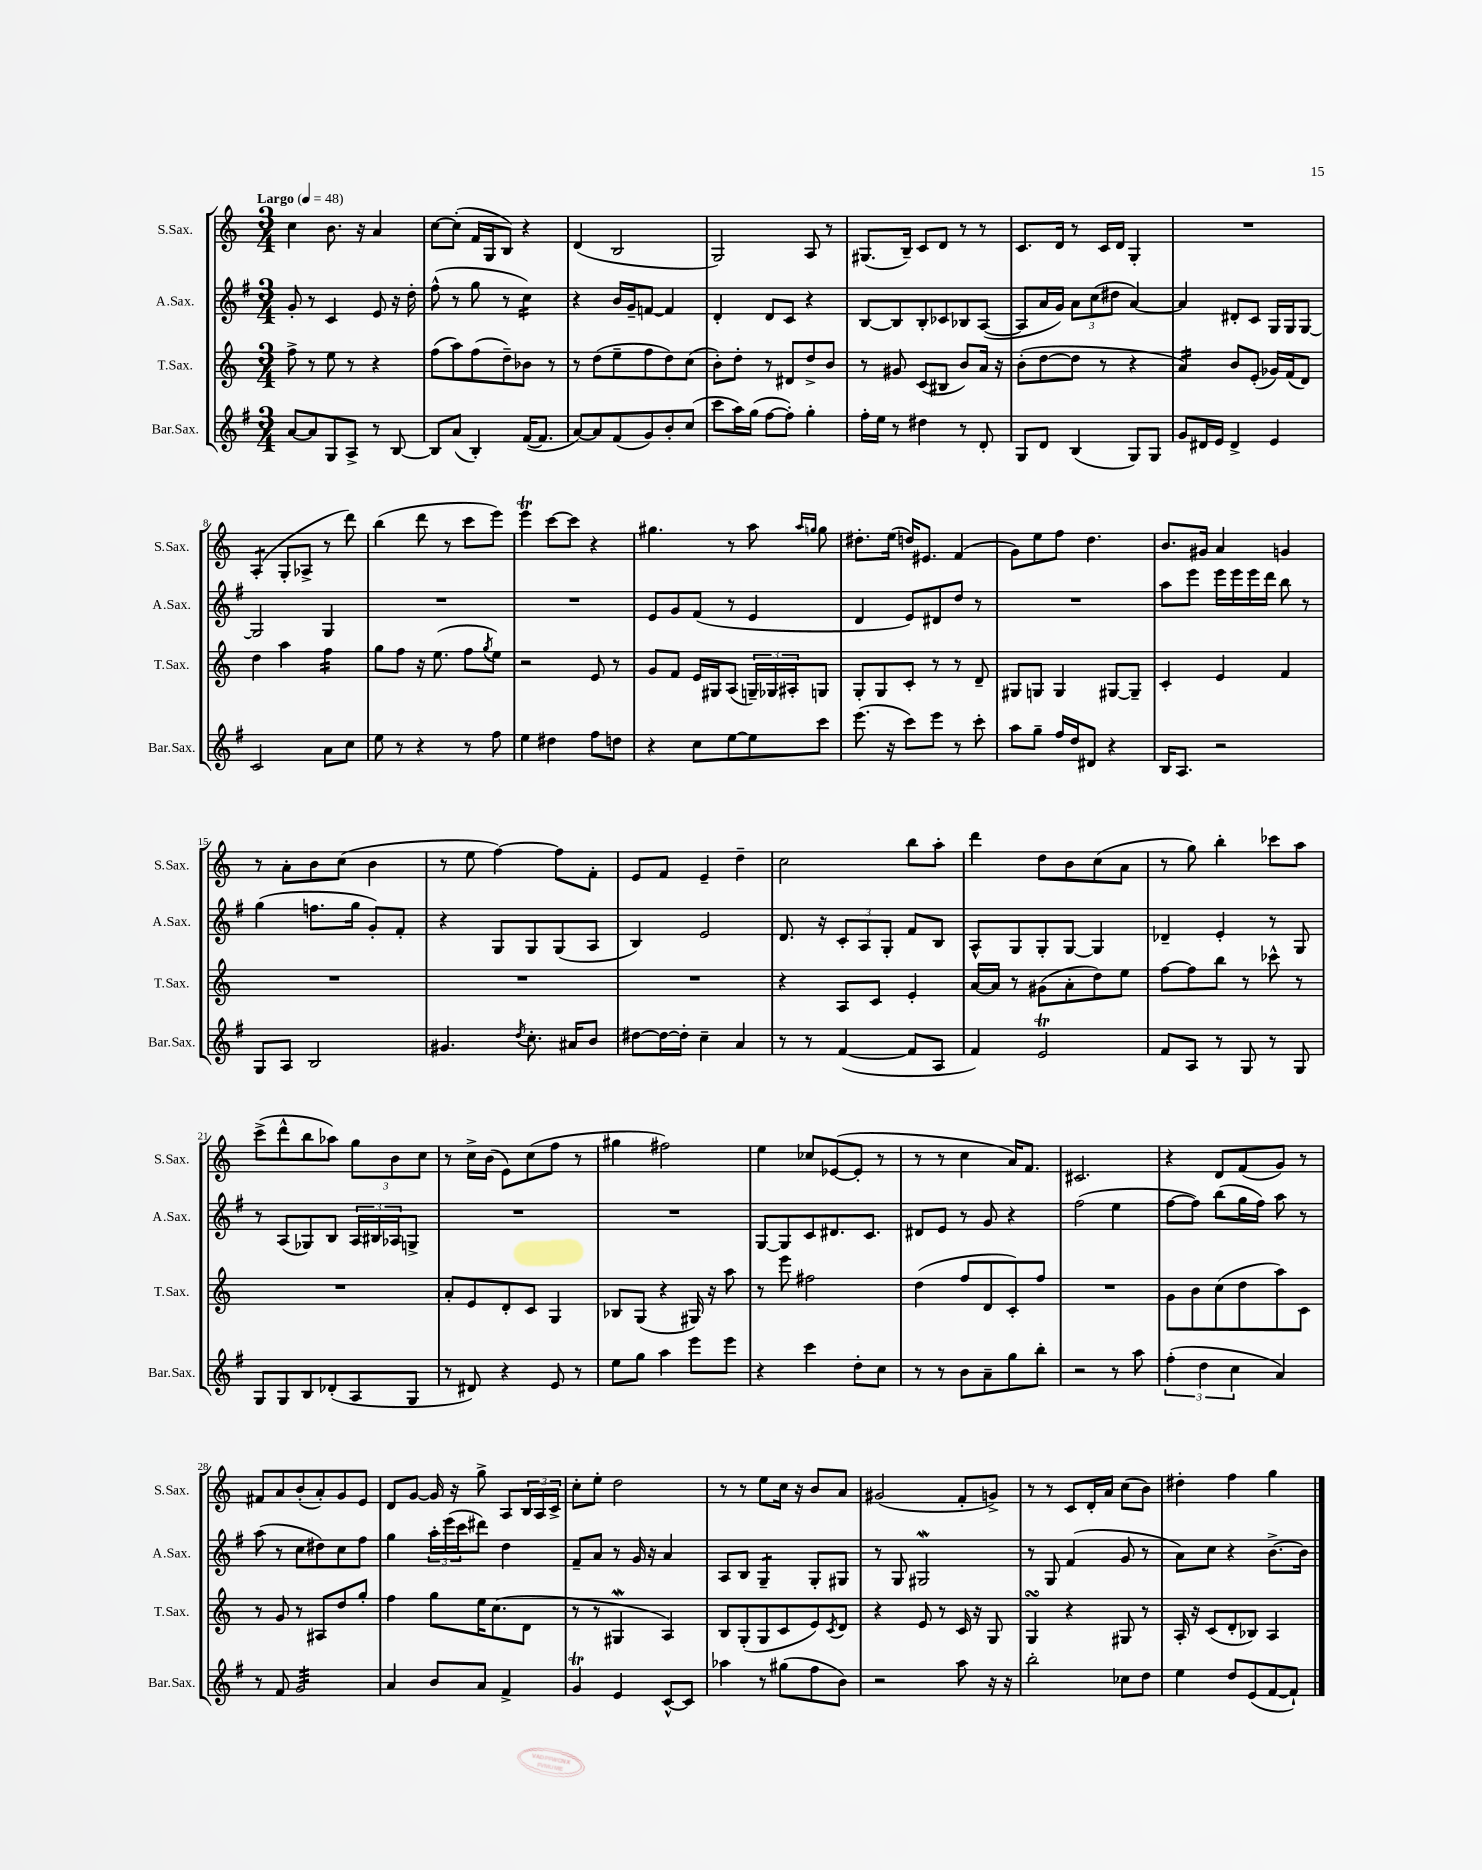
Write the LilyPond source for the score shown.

<<
\new StaffGroup <<
\new Staff = "s0" \with { instrumentName = "S.Sax." shortInstrumentName = "S.Sax." } {
    \clef treble \key c \major \numericTimeSignature \time 3/4 \tempo "Largo" 4 = 48
    c''4 b'8. r16 a'4 |
    c''8~ c''8-.( f'16 g16 b8) r4 |
    d'4( b2 |
    g2) a8 r8 |
    gis8.( b16--) c'8 d'8 r8 r8 |
    c'8. d'16 r8 c'16 d'16 g4-. |
    R2. |
    a4:8-.( g8-. aes8-> r8 d'''8) |
    b''4( d'''8 r8 c'''8 e'''8) |
    e'''4\trill c'''8~ c'''8 r4 |
    gis''4. r8 a''8 \grace { a''16 g''16 } g''8 |
    dis''8.-. e''16( d''16) eis'8. f'4( |
    g'8) e''8 f''8 d''4. |
    b'8. gis'16 a'4 g'4 |
    r8 a'8-. b'8 c''8( b'4 |
    r8 e''8 f''4~) f''8 f'8-. |
    e'8 f'8 e'4-- d''4-- |
    c''2 b''8 a''8-. |
    d'''4 d''8 b'8 c''8( a'8 |
    r8 g''8) b''4-. ces'''8 a''8 |
    c'''8->( d'''8-^ b''8 aes''8) \tuplet 3/2 { g''8 b'8 c''8 } |
    r8 c''16-> b'16( e'8) c''8( f''8 r8 |
    gis''4 fis''2) |
    e''4 ces''8 ees'8~( ees'8-. r8 |
    r8 r8 c''4 a'16) f'8. |
    cis'2. |
    r4 d'8 f'8( g'8) r8 |
    fis'8 a'8 b'8-.( a'8-.) g'8 e'8 |
    d'8 g'8~ g'16 r16 g''8-> a8 \tuplet 3/2 { b16 a16 c'16-> } |
    c''8-. e''8-. d''2 |
    r8 r8 e''8 c''16 r16 b'8 a'8 |
    gis'2( f'8-. g'8->) |
    r8 r8 c'8 d'16-. a'16 c''8( b'8) |
    dis''4-. f''4 g''4 \bar "|." |
}
\new Staff = "s1" \with { instrumentName = "A.Sax." shortInstrumentName = "A.Sax." } {
    \clef treble \key g \major \numericTimeSignature \time 3/4
    g'8-. r8 c'4 e'8 r16 d''16-. |
    fis''8-^( r8 g''8 r8 c''4:16) |
    r4 b'16 g'16-- f'8~ f'4 |
    d'4-. d'8 c'8 r4 |
    b8~ b8 b8-. ces'8 bes8 a8~( |
    a8 a'16 g'16) \tuplet 3/2 { a'8 c''8( dis''8 } a'4~) |
    a'4 dis'8-. c'8 g16 g16 g8~ |
    g2 g4 |
    R2. |
    R2. |
    e'8 g'8 fis'8( r8 e'4 |
    d'4 e'8) dis'8 d''8 r8 |
    R2. |
    a''8 e'''8 e'''16 e'''16 e'''16 d'''16 b''8 r8 |
    g''4( f''8. g''16 g'8-.) fis'8-. |
    r4 g8 g8 g8( a8 |
    b4) e'2 |
    d'8. r16 \tuplet 3/2 { c'8-. a8 g8-. } fis'8 b8 |
    a8-^ g8 g8-. g8~ g4 |
    des'4-- e'4-. r8 g8 |
    r8 a8( ges8) b8 \tuplet 3/2 { a16 bis16 aes16 } g8-> |
    R2. |
    R2. |
    g8~ g8 c'8 dis'8. c'8. |
    dis'8 e'8 r8 g'8 r4 |
    fis''2( e''4 |
    fis''8~ fis''8) b''8( g''16 fis''16) a''8 r8 |
    a''8( r8 c''8 dis''8) c''8 fis''8 |
    g''4 \tuplet 3/2 { a''16-. e'''16( c'''16 } dis'''8) d''4 |
    fis'8-- a'8 r8 g'16 r16 a'4 |
    a8 b8 g4:8-- g8-. gis8 |
    r8 g8 gis2\mordent |
    r8 g8 fis'4( g'8 r8 |
    a'8) c''8 r4 b'8.~-> b'16 \bar "|." |
}
\new Staff = "s2" \with { instrumentName = "T.Sax." shortInstrumentName = "T.Sax." } {
    \clef treble \key c \major \numericTimeSignature \time 3/4
    f''8-> r8 e''8 r8 r4 |
    f''8( a''8) f''8( d''8--) bes'8 r8 |
    r8 d''8( e''8-- f''8 d''8) c''8( |
    b'8-.) d''8-. r8 dis'8 d''8-> b'8 |
    r8 gis'8 c'8( bis8 b'8) a'16 r16 |
    b'8-.( d''8~ d''8 r8 r4 |
    a'4:16) b'8 e'8-.( ges'16) f'16( d'8) |
    d''4 a''4 f''4:16 |
    g''8 f''8 r16 e''8.( f''8 \acciaccatura { g''8 } e''8) |
    r2 e'8 r8 |
    g'8 f'8 e'16 gis16 a8( \tuplet 3/2 { g16--) ges16 ais16-. } g8 |
    g8-. g8 c'8-. r8 r8 d'8-- |
    gis8 g8 g4 gis8~ gis8-- |
    c'4-. e'4 f'4 |
    R2. |
    R2. |
    R2. |
    r4 a8 c'8 e'4-. |
    a'16~ a'16 r8 gis'8( a'8-. d''8) e''8 |
    f''8~ f''8 b''8 r8 ces'''8-^ r8 |
    R2. |
    a'8-. e'8 d'8-. c'8 g4 |
    bes8 g8( r4 gis16) r16 a''8 |
    r8 e'''8 fis''2 |
    d''4( f''8 d'8 c'8-.) f''8 |
    R2. |
    g'8 b'8 c''8( d''8 a''8) c'8 |
    r8 g'8 r8 ais8 d''8 g''8-. |
    f''4 g''8 e''16 c''8.( d'8 |
    r8 r8 gis4\mordent a4) |
    b8 g8-.( g8 c'8 e'8) \acciaccatura { c'8 } d'8 |
    r4 e'8 r8 c'16 r16 g8 |
    g4\turn r4 gis8 r8 |
    a16-. r16 c'8( d'8-. bes8) a4 \bar "|." |
}
\new Staff = "s3" \with { instrumentName = "Bar.Sax." shortInstrumentName = "Bar.Sax." } {
    \clef treble \key g \major \numericTimeSignature \time 3/4
    a'8~ a'8 g8 a8-> r8 b8~ |
    b8 a'8( b4-.) fis'16~( fis'8. |
    a'8~) a'8 fis'8( g'8) b'8-. c''8( |
    c'''8 a''16) g''16( fis''8~ fis''8-.) g''4-. |
    fis''16-. e''16 r8 dis''4 r8 d'8-. |
    g8 d'8 b4( g8) g8 |
    g'8 dis'16 e'16 dis'4-> e'4 |
    c'2 a'8 c''8 |
    e''8 r8 r4 r8 fis''8 |
    e''4 dis''4 fis''8 d''8 |
    r4 c''8 e''8~ e''8 c'''8 |
    e'''8.( r16 c'''8) e'''8 r8 c'''8-. |
    a''8 g''8-- fis''16 d''16 dis'8 r4 |
    b16 a8. r2 |
    g8 a8 b2 |
    gis'4. \acciaccatura { d''8 } c''8.-. ais'16 b'8 |
    dis''8~ dis''16~ dis''16-. c''4-- a'4 |
    r8 r8 fis'4~( fis'8 a8 |
    fis'4) e'2\trill |
    fis'8 a8 r8 g8 r8 g8 |
    g8 g8 b8 des'8-.( a8 g8 |
    r8 dis'8) r4 e'8 r8 |
    e''8 g''8 a''4 e'''8 e'''8 |
    r4 c'''4 d''8-. c''8 |
    r8 r8 b'8 a'8-- g''8 b''8-. |
    r2 r8 a''8 |
    \tuplet 3/2 { fis''4-.( d''4 c''4 } a'4) |
    r8 fis'8 g'2:32 |
    a'4 b'8 a'8 fis'4-> |
    g'4\trill e'4 c'8~-^ c'8 |
    aes''4 r8 gis''8( fis''8 b'8) |
    r2 a''8 r16 r16 |
    b''2-. ces''8 d''8 |
    e''4 d''8 e'8( fis'8~ fis'8-!) \bar "|." |
}
>>
>>
